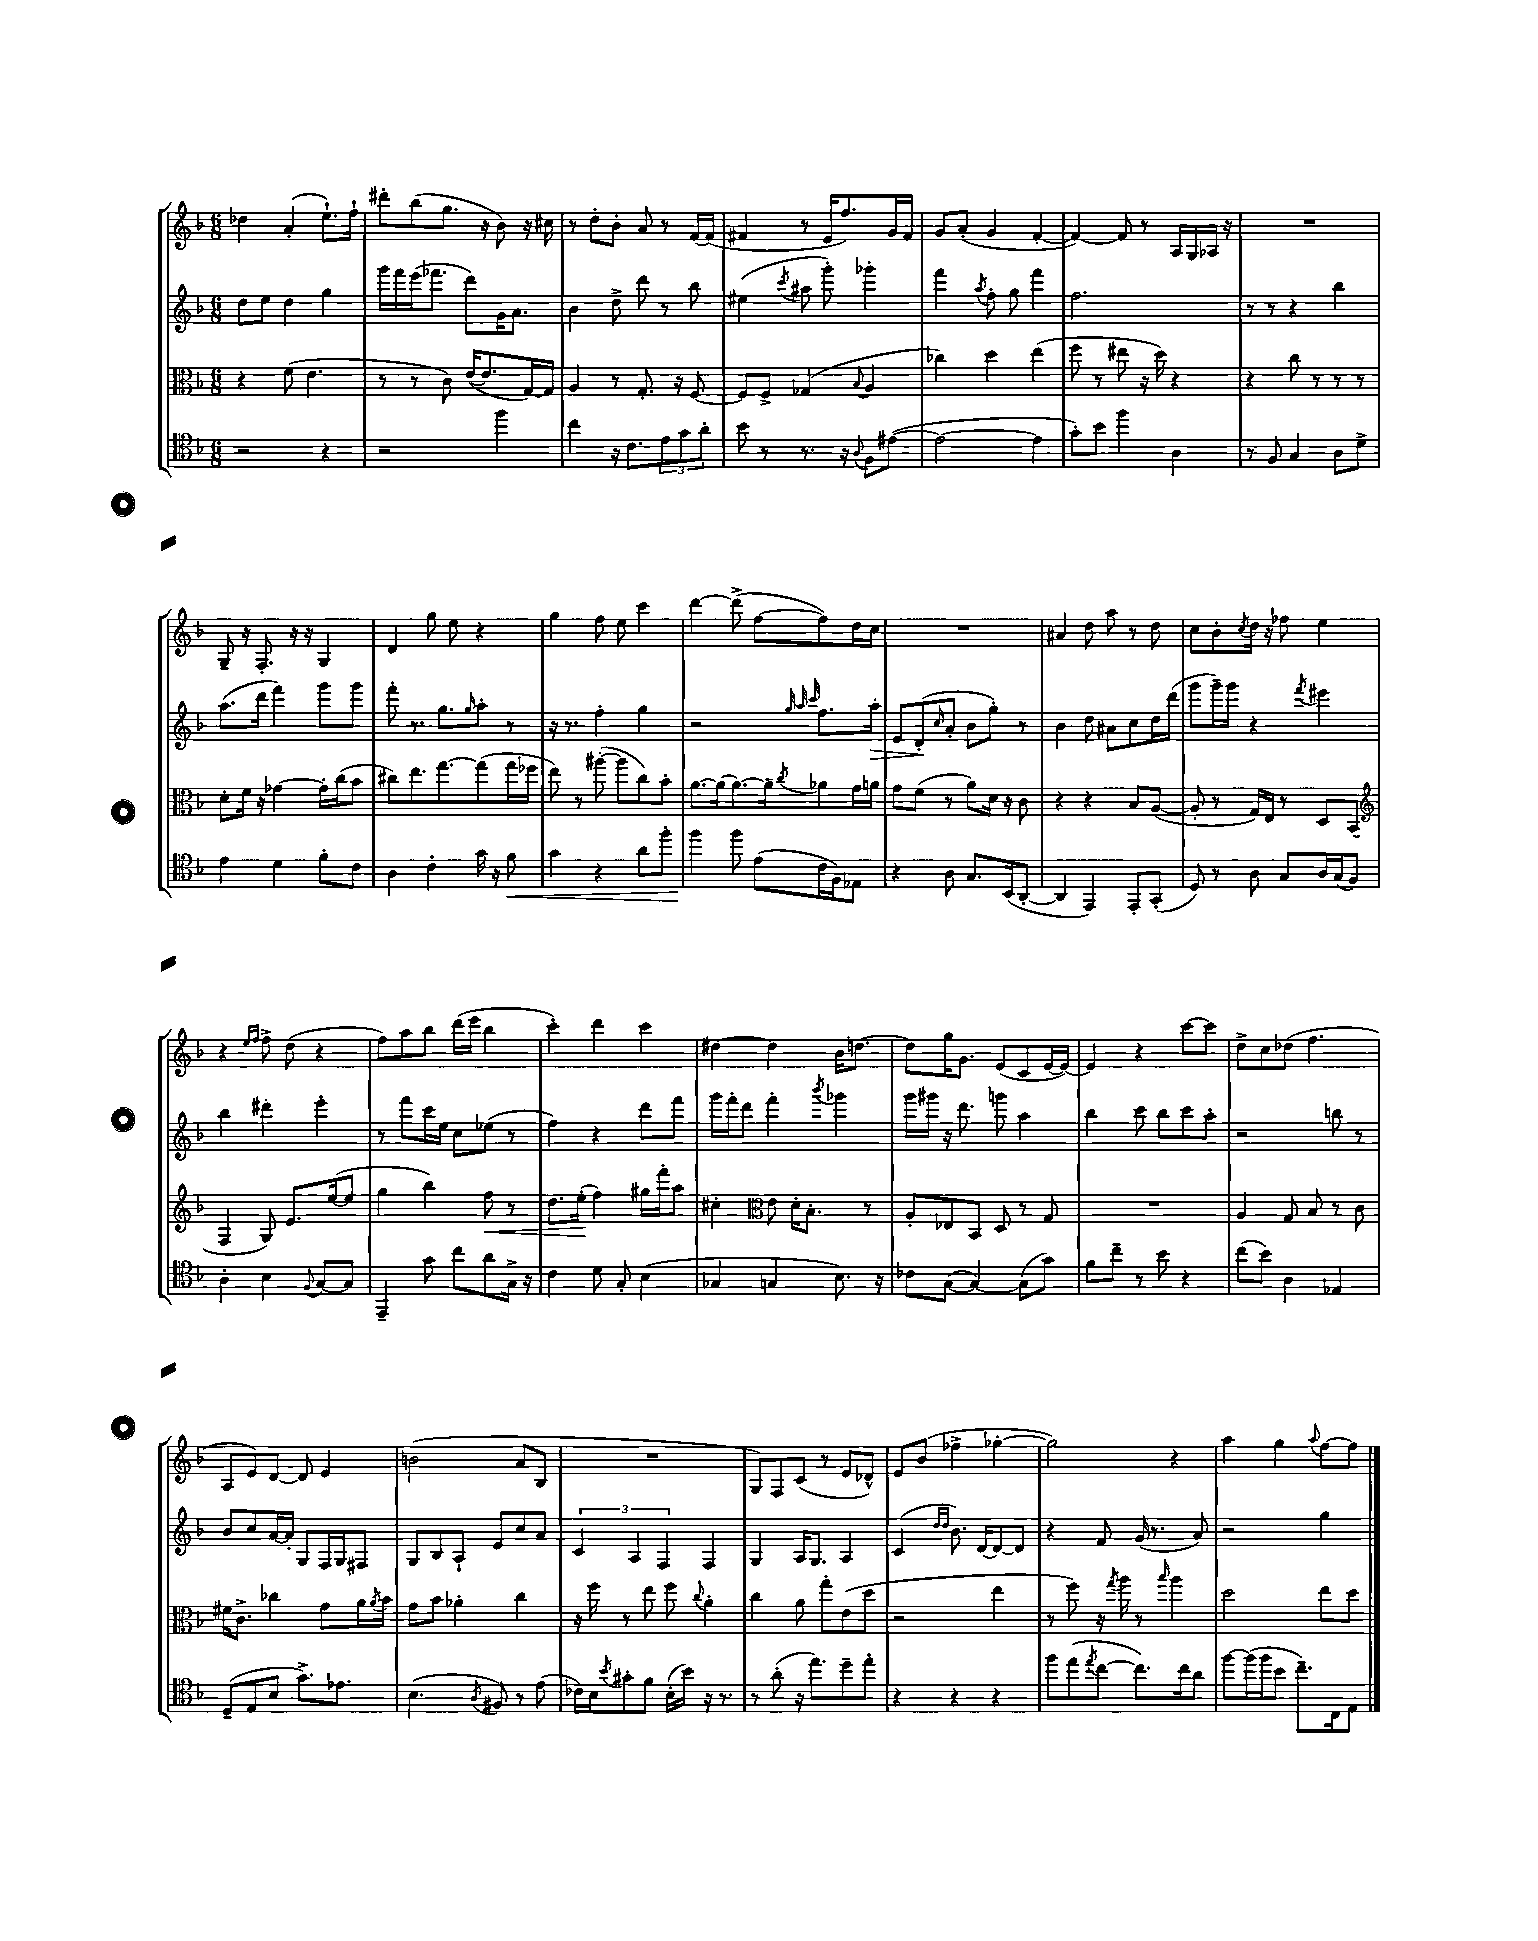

**kern	**dynam	**kern	**dynam	**kern	**dynam	**kern
*part4	*part4	*part3	*part3	*part2	*part2	*part1
*staff4	*staff4	*staff3	*staff3	*staff2	*staff2	*staff1
*clefC4	*	*clefC3	*	*clefG2	*	*clefG2
*k[b-]	*	*k[b-]	*	*k[b-]	*	*k[b-]
*M6/8	*	*M6/8	*	*M6/8	*	*M6/8
=28	=28	=28	=28	=28	=28	=28
2r	.	4r	.	8dd\L	.	4dd-X\
.	.	.	.	8ee\J	.	.
.	.	(8f\	.	4dd\	.	(4a'/
.	.	4.e\	.	.	.	.
4r	.	.	.	4gg\	.	8.ee`\L)
.	.	.	.	.	.	16ff`\Jk
=29	=29	=29	=29	=29	=29	=29
2r	.	8r	.	16ggg\LL	.	8ddd#X'\L
.	.	.	.	16fff\	.	.
.	.	8r	.	(16eee\J	.	(8bb-\
.	.	.	.	8.fff-X\J	.	.
.	.	8c\)	.	.	.	8.gg\J
.	.	([16e/KL	.	8ddd\L)	.	.
.	.	8.e/]	.	.	.	16r
4ff\	.	.	.	16g\K	.	8b-\)
.	.	.	.	8.a\J	.	.
.	.	[16G/L)	.	.	.	16r
.	.	16G/JJ]	.	.	.	16cc#X\
=30	=30	=30	=30	=30	=30	=30
4cc\	.	4A/	.	4b-\	.	8r
.	.	.	.	.	.	8dd'\L
16r	.	8r	.	8dd^\	.	8b-'\J
8.c\L	.	.	.	.	.	.
.	.	8.G'/	.	8ddd\	.	8a/
12e\	.	.	.	8r	.	8r
.	.	16r	.	.	.	.
12g\	.	.	.	.	.	.
.	.	[8F/	.	8bb-\	.	[16f/LL
12a'\J	.	.	.	.	.	.
.	.	.	.	.	.	(16f/JJ]
=31	=31	=31	=31	=31	=31	=31
8b-\	.	8F/L]	.	(4ee#X\	.	4f#X/
8r	.	8F^/J	.	.	.	.
.	.	.	.	8qccc/	.	.
8.r	.	(4G-X/	.	8aa#X\	.	8r
.	.	.	.	8ggg'\)	.	16e/KL
16r	.	.	.	.	.	8.ff/)
8qqA/	.	8qqB-/	.	.	.	.
8F\L	.	4A/	.	4ggg-X'\	.	.
([8e#X\J	.	.	.	.	.	16g/L
.	.	.	.	.	.	16f#/JJ
=32	=32	=32	=32	=32	=32	=32
2e#\_	.	4cc-X\)	.	4fff\	.	8g/L
.	.	.	.	.	.	(8a'/J
.	.	.	.	8qaa/	.	.
.	.	4dd\	.	8ff'\	.	4g/
.	.	.	.	8gg\	.	.
4e#\]	.	(4ee\	.	4fff\	.	[4f'/
=33	=33	=33	=33	=33	=33	=33
8g'\L)	.	8ff\	.	2.ff\	.	4f/_)
8b-\J	.	8r	.	.	.	.
4ff\	.	8ee#X\	.	.	.	8f/]
.	.	16r	.	.	.	8r
.	.	16dd\)	.	.	.	.
4A\	.	4r	.	.	.	16A/LL
.	.	.	.	.	.	16G/
.	.	.	.	.	.	16A-X/JJ
.	.	.	.	.	.	16r
=34	=34	=34	=34	=34	=34	=34
8r	.	4r	.	8r	.	2.r
8F/	.	.	.	8r	.	.
4G/	.	8cc\	.	4r	.	.
.	.	8r	.	.	.	.
8A\L	.	8r	.	4bb-\	.	.
8d^\J	.	8r	.	.	.	.
!!LO:LB:g=z
=35	=35	=35	=35	=35	=35	=35
4e\	.	8d'\L	.	(8.aa\L	.	8G~/
.	.	16f\Jk	.	.	.	16r
.	.	16r	.	16ddd\Jk	.	8.F'/
4d\	.	[4g-X\	.	4fff\)	.	.
.	.	.	.	.	.	16r
.	.	.	.	.	.	16r
8f'\L	.	16g-'\LL]	.	8ggg\L	.	4G/
.	.	(16cc\J	.	.	.	.
8c\J	.	8b-\J	.	8ggg\J	.	.
=36	=36	=36	=36	=36	=36	=36
4A\	.	8cc#X\L)	.	8fff'\	.	4d/
.	.	8.ee\	.	8.r	.	.
4c'\	.	.	.	.	.	8gg\
.	.	[8.gg\	.	8.gg\L	.	.
.	.	.	.	.	.	8ee\
.	.	.	.	16qqgg/	.	.
16g\	.	(8gg\]	.	8aa'\J	.	4r
16r	.	.	.	.	.	.
!	!LO:HP:b	!	!	!	!	!
8f\	<	16gg\L	.	8r	.	.
.	.	16ff-X\JJ	.	.	.	.
=37	=37	=37	=37	=37	=37	=37
4g\	.	8ee\)	.	16r	.	4gg\
.	.	.	.	8.r	.	.
.	.	8r	.	.	.	.
4r	.	([8aa#X'\	.	4ff'\	.	8ff\
.	.	8aa#\L]	.	.	.	8ee\
8a\L	.	8cc\)	.	4gg\	.	4ccc\
8ff'\J	.	8b-'\J	.	.	.	.
=38	=38	=38	=38	=38	=38	=38
4ff\	.	[8.a\L	.	2r	.	[4ddd\
.	.	(16a\k]	.	.	.	.
8ff\	[	[8.a\)	.	.	.	(8ddd^\]
(8e\L	.	.	.	.	.	[8ff\L
.	.	16a~\k]	.	.	.	.
.	.	.	.	32qqgg/	.	.
.	.	.	.	32qqaa/	.	.
.	.	8qcc/	.	32qqccc/	.	.
16c\L	.	8a-X\	.	8.ff\L	.	8ff\])
16F\J)	.	.	.	.	.	.
8E-X\J	.	16g\L	.	.	.	16dd\L
!	!	!	!	!	!LO:HP:b	!
.	.	16an\JJ	.	16aa'\Jk	>	16cc\JJ
=39	=39	=39	=39	=39	=39	=39
4r	.	8g\L	.	8e/L	.	2.r
.	.	(8f\J	.	(8d'/	.	.
.	.	.	.	16qqcc/	.	.
8A\	.	8r	.	8a'/J	]	.
8.G/L	.	8a\L)	.	8b-\L	.	.
.	.	16d\Jk	.	8gg'\J)	.	.
(16BB-/k	.	16r	.	.	.	.
[8AA'/J	.	8c\	.	8r	.	.
=40	=40	=40	=40	=40	=40	=40
4AA/]	.	4r	.	4b-\	.	4a#X/
4EE/)	.	4r	.	8dd\	.	8dd\
.	.	.	.	8a#X\L	.	8aa\
8EE'/L	.	8B-/L	.	8cc\	.	8r
(8GG'/J	.	([8A/J	.	16dd\L	.	8dd\
.	.	.	.	(16ddd\JJ	.	.
=41	=41	=41	=41	=41	=41	=41
8D/)	.	8A'/]	.	8ggg\L	.	8cc\L
8r	.	8r	.	16ggg~\L)	.	8b-'\
.	.	.	.	16ggg\JJ	.	.
.	.	.	.	.	.	8qcc/
8A\	.	16G/LL)	.	4r	.	16dd\Jk
.	.	16E/JJ	.	.	.	16r
8G/L	.	8r	.	.	.	8ff-X\
.	.	.	.	8qfff/	.	.
16A/L	.	8D/L	.	4eee#X\	.	4ee\
(16G/J	.	.	.	.	.	.
8F/J)	.	(8BB-/J	.	.	.	.
!!LO:LB:g=z
=42	=42	=42	=42	=42	=42	=42
*	*	*clefG2	*	*	*	*
4A'\	.	4F/	.	4bb-\	.	4r
.	.	.	.	.	.	16qqee/LL
.	.	.	.	.	.	16qqff/JJ
4B-\	.	8G/)	.	4ddd#X'\	.	8ff^\
.	.	8.e/L	.	.	.	(8dd\
8qqF/	.	.	.	.	.	.
[8G/L	.	.	.	4eee'\	.	4r
.	.	([16ee/k	.	.	.	.
8G/J]	.	8ee/J]	.	.	.	.
=43	=43	=43	=43	=43	=43	=43
4EE~/	.	4gg\	.	8r	.	8ff\L)
.	.	.	.	8fff\L	.	8aa\
8g\	.	4bb-\)	.	16ccc\L	.	8bb-\J
.	.	.	.	16ee\JJ	.	.
8cc\L	.	.	.	8cc\L	.	(16ddd\LL
.	.	.	.	.	.	16eee\JJ
!	!	!	!LO:HP:b	!	!	!
8a\	.	8ff\	<	(8ee-X\J	.	4bb-\
16G^\Jk	.	8r	.	8r	.	.
16r	.	.	.	.	.	.
=44	=44	=44	=44	=44	=44	=44
4c\	.	8.dd\L	.	4ff\)	.	4ccc'\)
.	.	(16ee'\Jk	.	.	.	.
8d\	.	4ff\)	[	4r	.	4ddd\
8G'/	.	.	.	.	.	.
(4B-\	.	16gg#X\LL	.	8ddd\L	.	4ccc\
.	.	16fff'\J	.	.	.	.
.	.	8aa\J	.	8fff\J	.	.
=45	=45	=45	=45	=45	=45	=45
4G-X/	.	4cc#X'\	.	16ggg\LL	.	[4dd#X\
.	.	.	.	16fff'\J	.	.
.	.	.	.	8ddd\J	.	.
*	*	*clefC3	*	*	*	*
4Gn/	.	8e\	.	4fff'\	.	4dd#\]
.	.	16d'\KL	.	.	.	.
.	.	8.B-'\J	.	.	.	.
.	.	.	.	8qbbb-/	.	.
8.B-\)	.	.	.	4ggg-X\	.	16b-\KL
.	.	.	.	.	.	[8.ddn\J
.	.	8r	.	.	.	.
16r	.	.	.	.	.	.
=46	=46	=46	=46	=46	=46	=46
8c-X\L	.	8A'/L	.	16ggg\LL	.	8dd\L]
.	.	.	.	16ggg#X\JJ	.	.
([8G\J	.	8E-X/	.	16r	.	16gg\K
.	.	.	.	8.ddd\	.	8.g\J
4G/_)	.	8BB-/J	.	.	.	.
.	.	8D/	.	8gggn\	.	(8e/L
(8G\L]	.	8r	.	4aa\	.	8c/
8g\J)	.	8G/	.	.	.	[16e/L
.	.	.	.	.	.	16e/JJ_)
=47	=47	=47	=47	=47	=47	=47
8f\L	.	2.r	.	4bb-\	.	4e/]
8cc~\J	.	.	.	.	.	.
8r	.	.	.	8ccc\	.	4r
8b-\	.	.	.	8bb-\L	.	.
4r	.	.	.	8ccc\	.	[8ccc\L
.	.	.	.	8aa'\J	.	8ccc\J]
=48	=48	=48	=48	=48	=48	=48
(8cc\L	.	4A/	.	2r	.	8dd^\L
8b-\J)	.	.	.	.	.	8cc\
4A\	.	8G/	.	.	.	(8dd-X\J
.	.	8B-/	.	.	.	4.ff\
4E-X/	.	8r	.	8bbn\	.	.
.	.	8c\	.	8r	.	.
!!LO:LB:g=z
=49	=49	=49	=49	=49	=49	=49
(8D~/L	.	16f#X\KL	.	8b-/L	.	8A/L
.	.	8.c^\J	.	.	.	.
8E/	.	.	.	8cc/	.	8e/)
8B-/J	.	4cc-X\	.	[16a/L	.	[8d/J
.	.	.	.	16a'/JJ]	.	.
8.g^\L)	.	.	.	8G/L	.	8d/]
.	.	8g\L	.	16F/L	.	4e/
8.e-X\J	.	.	.	16G/J	.	.
.	.	16a\L	.	8F#X/J	.	.
.	.	8qa/	.	.	.	.
.	.	16b-\JJ	.	.	.	.
=50	=50	=50	=50	=50	=50	=50
(4.B-\	.	8g\L	.	8G/L	.	(2bn\
.	.	8b-\J	.	8B-/	.	.
.	.	4a-X'\	.	8A`/J	.	.
8qA/	.	.	.	.	.	.
8F#X/)	.	.	.	8e/L	.	.
8r	.	4cc\	.	8cc/	.	8a/L
(8e\	.	.	.	8a/J	.	8B-/J
=51	=51	=51	=51	=51	=51	=51
16c-X\LL)	.	16r	.	6c/	.	2.r
16B-\J	.	16ff\	.	.	.	.
8qb-/	.	.	.	.	.	.
8g#X'\	.	8r	.	.	.	.
.	.	.	.	6A/	.	.
8f\J	.	8ee\	.	.	.	.
.	.	.	.	6F/	.	.
(16B-'\LL	.	8ff\	.	.	.	.
16b-\JJ)	.	.	.	.	.	.
.	.	8qqcc/	.	.	.	.
16r	.	4a'\	.	4F/	.	.
8.r	.	.	.	.	.	.
=52	=52	=52	=52	=52	=52	=52
8r	.	4cc\	.	4G/	.	8G/L)
(8a'\	.	.	.	.	.	8F/
16r	.	8a\	.	16A/KL	.	(8c/J
8.ee\L)	.	.	.	8.G/J	.	.
.	.	8gg'\L	.	.	.	8r
8dd~\	.	(8e\	.	4A/	.	8e/L
8ee'\J	.	8dd\J	.	.	.	8d-X^^/J)
=53	=53	=53	=53	=53	=53	=53
4r	.	2r	.	(4c/	.	8e/L
.	.	.	.	.	.	(8b-/J
.	.	.	.	16qqdd/LL	.	.
.	.	.	.	16qqdd/JJ	.	.
4r	.	.	.	8.b-\)	.	4ff-X^\
.	.	.	.	[16d/KL	.	.
4r	.	4ee\	.	8d/_	.	[4gg-X'\
.	.	.	.	8d/J]	.	.
=54	=54	=54	=54	=54	=54	=54
8ff\L	.	8r	.	4r	.	2gg-\])
(8ee\	.	8ff\)	.	.	.	.
8qee/	.	.	.	.	.	.
[8cc\J	.	16r	.	8f/	.	.
.	.	8qgg/	.	.	.	.
.	.	16aa\	.	.	.	.
8.cc\L])	.	8r	.	(16g/	.	.
.	.	.	.	8.r	.	.
.	.	16qqbb-/	.	.	.	.
.	.	4aa\	.	.	.	4r
16cc\k	.	.	.	.	.	.
8a\J	.	.	.	8a/)	.	.
=55	=55	=55	=55	=55	=55	=55
[8ff\L	.	2dd\	.	2r	.	4aa\
(16ff\L]	.	.	.	.	.	.
16ff\J	.	.	.	.	.	.
8b-\J	.	.	.	.	.	4gg\
8.cc~\L)	.	.	.	.	.	.
.	.	.	.	.	.	8qqaa/
.	.	8ee\L	.	4gg\	.	[8ff\L
16C\k	.	.	.	.	.	.
8E\J	.	8dd\J	.	.	.	8ff\J]
==	==	==	==	==	==	==
*-	*-	*-	*-	*-	*-	*-
